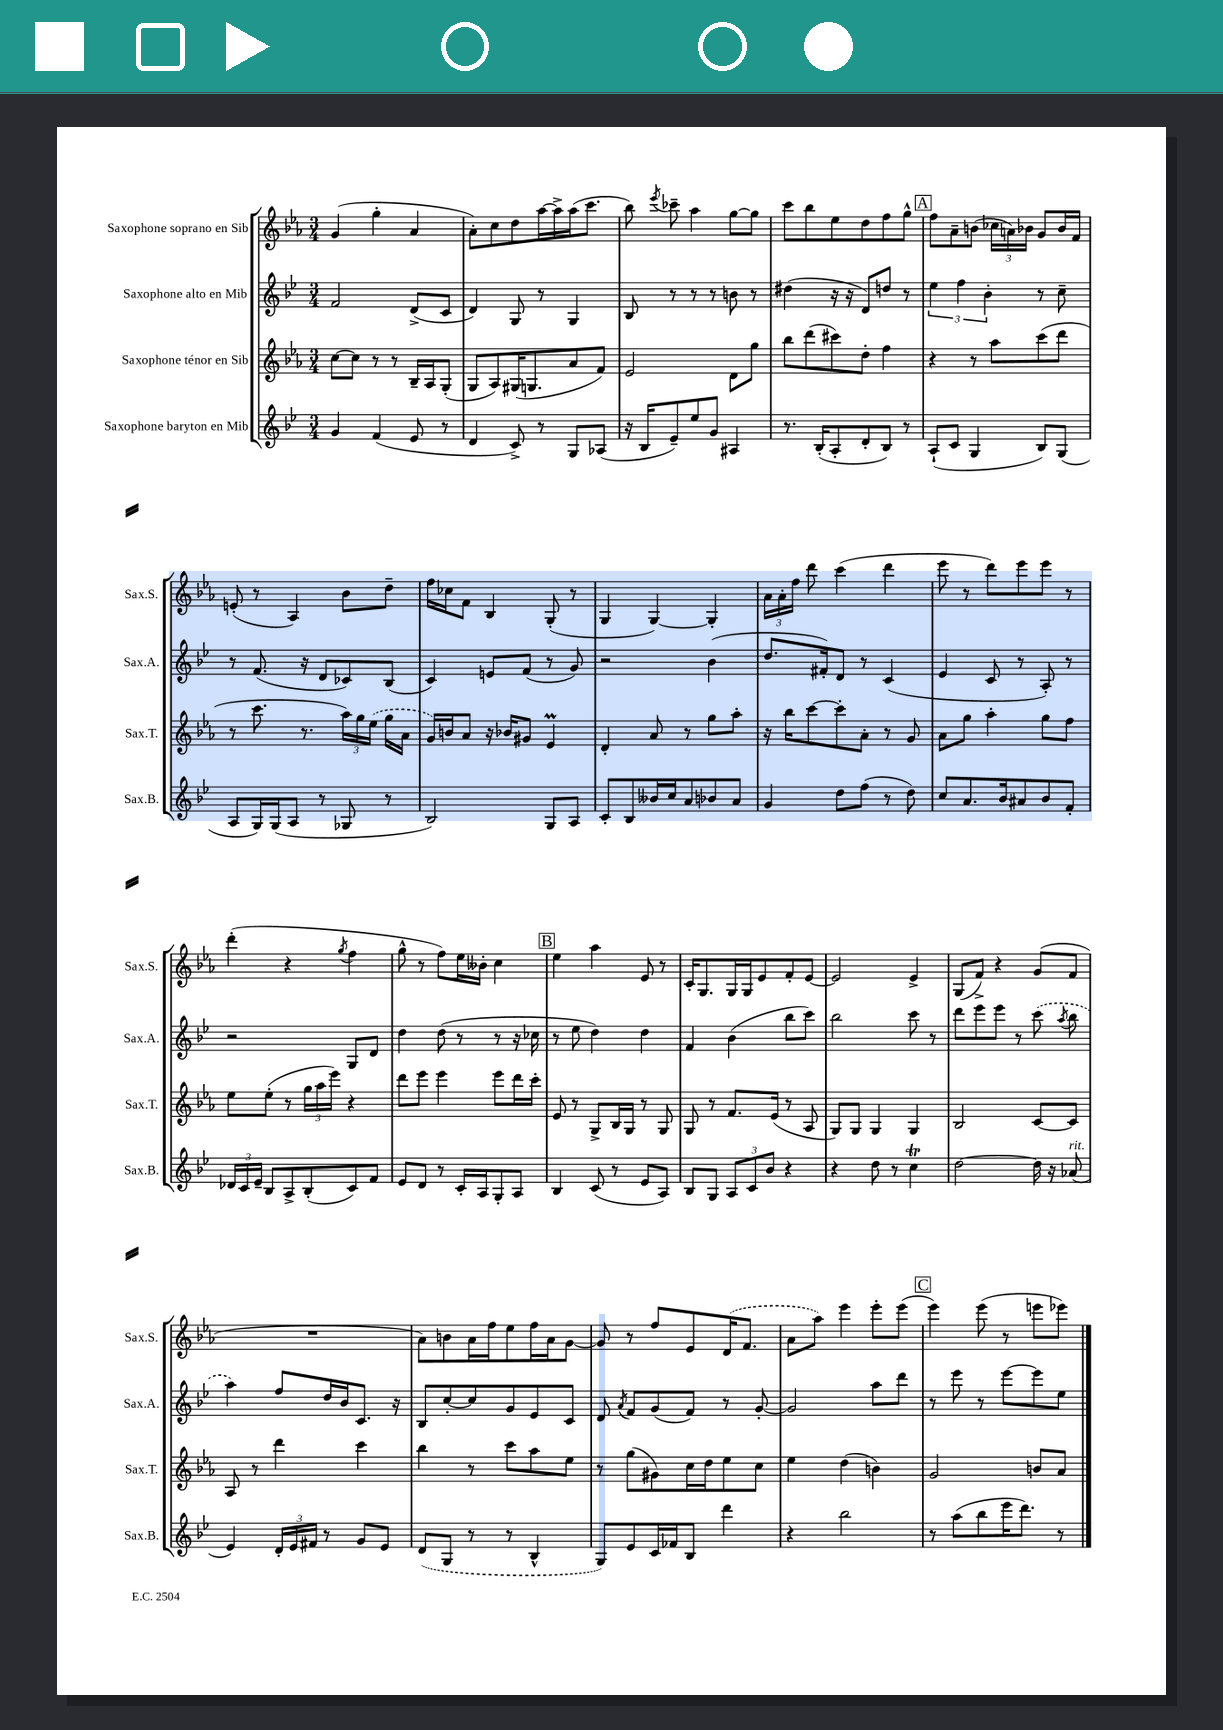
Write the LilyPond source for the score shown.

<<
\new StaffGroup <<
\new Staff = "s0" \with { instrumentName = "Saxophone soprano en Sib" shortInstrumentName = "Sax.S." } {
    \clef treble \key ees \major \numericTimeSignature \time 3/4
    \autoBeamOff g'4( g''4-. aes'4 |
    aes'8[-.) c''8 d''8 aes''16~ aes''16-> aes''16( c'''8.] |
    bes''8) \acciaccatura { ees'''8 } ces'''8-- aes''4 g''8[~ g''8] |
    c'''8[ bes''8 ees''8 d''8 f''8 g''8]-^ |
    \mark \markup { \box "A" } f''8[ aes'8-- b'8]( \tuplet 3/2 { ces''16[ a'16) bes'16] } g'8[ bes'16 f'16] |
    e'8-.( r8 aes4) bes'8[ d''8]-- |
    f''16[ ces''16 f'8] bes4 g8-.( r8 |
    g4 g4~) g4-. |
    \tuplet 3/2 { aes'16[ aes'16-. f''16] } d'''8 c'''4( d'''4 |
    ees'''8 r8 d'''8[) ees'''8 ees'''8] r8 |
    d'''4-.( r4 \acciaccatura { g''8 } f''4 |
    g''8-^ r8 f''8[) ees''16 beses'16]-. c''4 |
    \mark \markup { \box "B" } ees''4 aes''4 ees'8 r8 |
    c'16[-. g8. g16 g16 ees'8 f'8-. ees'8]~ |
    ees'2 ees'4-> |
    g8[( f'8]->) r4 g'8[( f'8] |
    R2. |
    aes'8[) b'8 aes'16 f''16 ees''8 f''16 aes'16 g'8]~ |
    g'8 r8 f''8[ ees'8 \once \slurDashed d'16( f'8.] |
    aes'8[ aes''8]) ees'''4 ees'''8[-. ees'''8]( |
    \mark \markup { \box "C" } ees'''4) ees'''8( r8 e'''8[ ees'''8]) \bar "|." |
}
\new Staff = "s1" \with { instrumentName = "Saxophone alto en Mib" shortInstrumentName = "Sax.A." } {
    \clef treble \key bes \major \numericTimeSignature \time 3/4
    \autoBeamOff f'2 d'8[->( c'8] |
    d'4) g8 r8 g4 |
    bes8 r8 r8 r8 b'8 r8 |
    dis''4( r16 r16 d'8[) d''8] r8 |
    \mark \markup { \box "A" } \tuplet 3/2 { ees''4 f''4 bes'4-. } r8 c''8-- |
    r8 f'8.( r16 d'8[ ces'8) bes8]( |
    c'4) e'8[ f'8]( r8 g'8) |
    r2 bes'4( |
    d''8.[ fis'16-.) d'8] r8 c'4( |
    ees'4 c'8 r8 a8-.) r8 |
    r2 g8[ d'8] |
    d''4 d''8( r8 r8 r16 ces''16 |
    \mark \markup { \box "B" } r8 ees''8 d''4) d''4 |
    f'4 bes'4( bes''8[ c'''8]) |
    bes''2 c'''8 r8 |
    d'''8[ ees'''8 ees'''8] r8 \once \slurDashed c'''8( \acciaccatura { a''8 } bes''8 |
    a''4) f''8[ d''16 bes'16 c'8.] r16 |
    bes8[ c''8~-. c''8 g'8 ees'8 c'8] |
    d'8 \acciaccatura { a'8 } f'8[ g'8( f'8]) r8 g'8~-. |
    g'2 a''8[ d'''8] |
    \mark \markup { \box "C" } r8 ees'''8 r8 ees'''8[~ ees'''8 ees''8] \bar "|." |
}
\new Staff = "s2" \with { instrumentName = "Saxophone ténor en Sib" shortInstrumentName = "Sax.T." } {
    \clef treble \key ees \major \numericTimeSignature \time 3/4
    \autoBeamOff c''8[~ c''8] r8 r8 bes16[-- aes16 g8]-.( |
    g8[ aes8) gis16( g8. aes'8 f'8]) |
    ees'2 d'8[ g''8] |
    bes''8[ d'''8( cis'''8) d''8]-. f''4 |
    \mark \markup { \box "A" } r4 r8 aes''8[ c'''8( d'''8] |
    r8 c'''8. r8. \tuplet 3/2 { aes''16[) g''16 \once \slurDashed ees''16]( } g''16[ aes'16] |
    g'16[) b'16 aes'8] r16 bes'16[ gis'8] ees'4\prall |
    d'4-. aes'8 r8 g''8[ aes''8]-. |
    r16 bes''16[ c'''8~ c'''8-. aes'8]-. r8 g'8 |
    aes'8[ g''8] aes''4-. g''8[ f''8] |
    ees''8[ ees''8]-.( r8 \tuplet 3/2 { g''16[ aes''16 ees'''16]) } r4 |
    d'''8[ ees'''8] ees'''4 ees'''8[ d'''16 c'''16]-. |
    \mark \markup { \box "B" } ees'8 r8 g8[-> bes16 g16] r8 g8 |
    g8 r8 f'8.[ ees'16]( r8 aes8 |
    g8[) g8] g4 g4 |
    bes2 c'8[~ c'8] |
    aes8 r8 d'''4 c'''4 |
    bes''4 r8 c'''8[ aes''8 ees''8] |
    r8 g''8[( gis'8) c''16 d''16 ees''8 c''8] |
    ees''4 d''4( b'4) |
    \mark \markup { \box "C" } g'2 b'8[ aes'8] \bar "|." |
}
\new Staff = "s3" \with { instrumentName = "Saxophone baryton en Mib" shortInstrumentName = "Sax.B." } {
    \clef treble \key bes \major \numericTimeSignature \time 3/4
    \autoBeamOff g'4 f'4( ees'8 r8 |
    d'4 c'8->) r8 g8[ aes8]( |
    r16 bes16[ ees'8--) ees''8 g'8] ais4 |
    r8. bes16[-.( a8-. d'8-. bes8]) r8 |
    \mark \markup { \box "A" } a8[-!( c'8] g4 bes8[) g8]( |
    a8[ g16) g16( a8] r8 ges8 r8 |
    bes2) g8[ a8] |
    c'8[-. bes8 beses'16 c''16 a'8 bes'8 a'8] |
    g'4 d''8[ f''8]( r8 d''8) |
    c''8[ a'8. bes'16 ais'8 bes'8 f'8]-. |
    \tuplet 3/2 { des'16[ c'16 ees'16]-- } bes8[ a8-> bes8-.( c'8) f'8] |
    ees'8[ d'8] r8 c'16[-. a16 g8-. a8] |
    \mark \markup { \box "B" } bes4 c'8( r8 ees'8[ a8]) |
    bes8[ g8] \tuplet 3/2 { a8[ c'8 bes'8] } r4 |
    r4 d''8 r8 c''4\trill |
    d''2~ d''16 r16 aes'8^\markup { \italic "rit." }( |
    ees'4) \tuplet 3/2 { d'16[-. ees'16 fis'16] } r8 g'8[ ees'8] |
    \once \slurDashed d'8[( g8] r8 r8 bes4-^ |
    g8[) ees'8 c'16 fes'16 bes8] d'''4 |
    r4 bes''2 |
    \mark \markup { \box "C" } r8 a''8[( bes''8 ees'''16 d'''8.]) r8 \bar "|." |
}
>>
>>
\layout { \context { \Score \remove "Bar_number_engraver" } }
